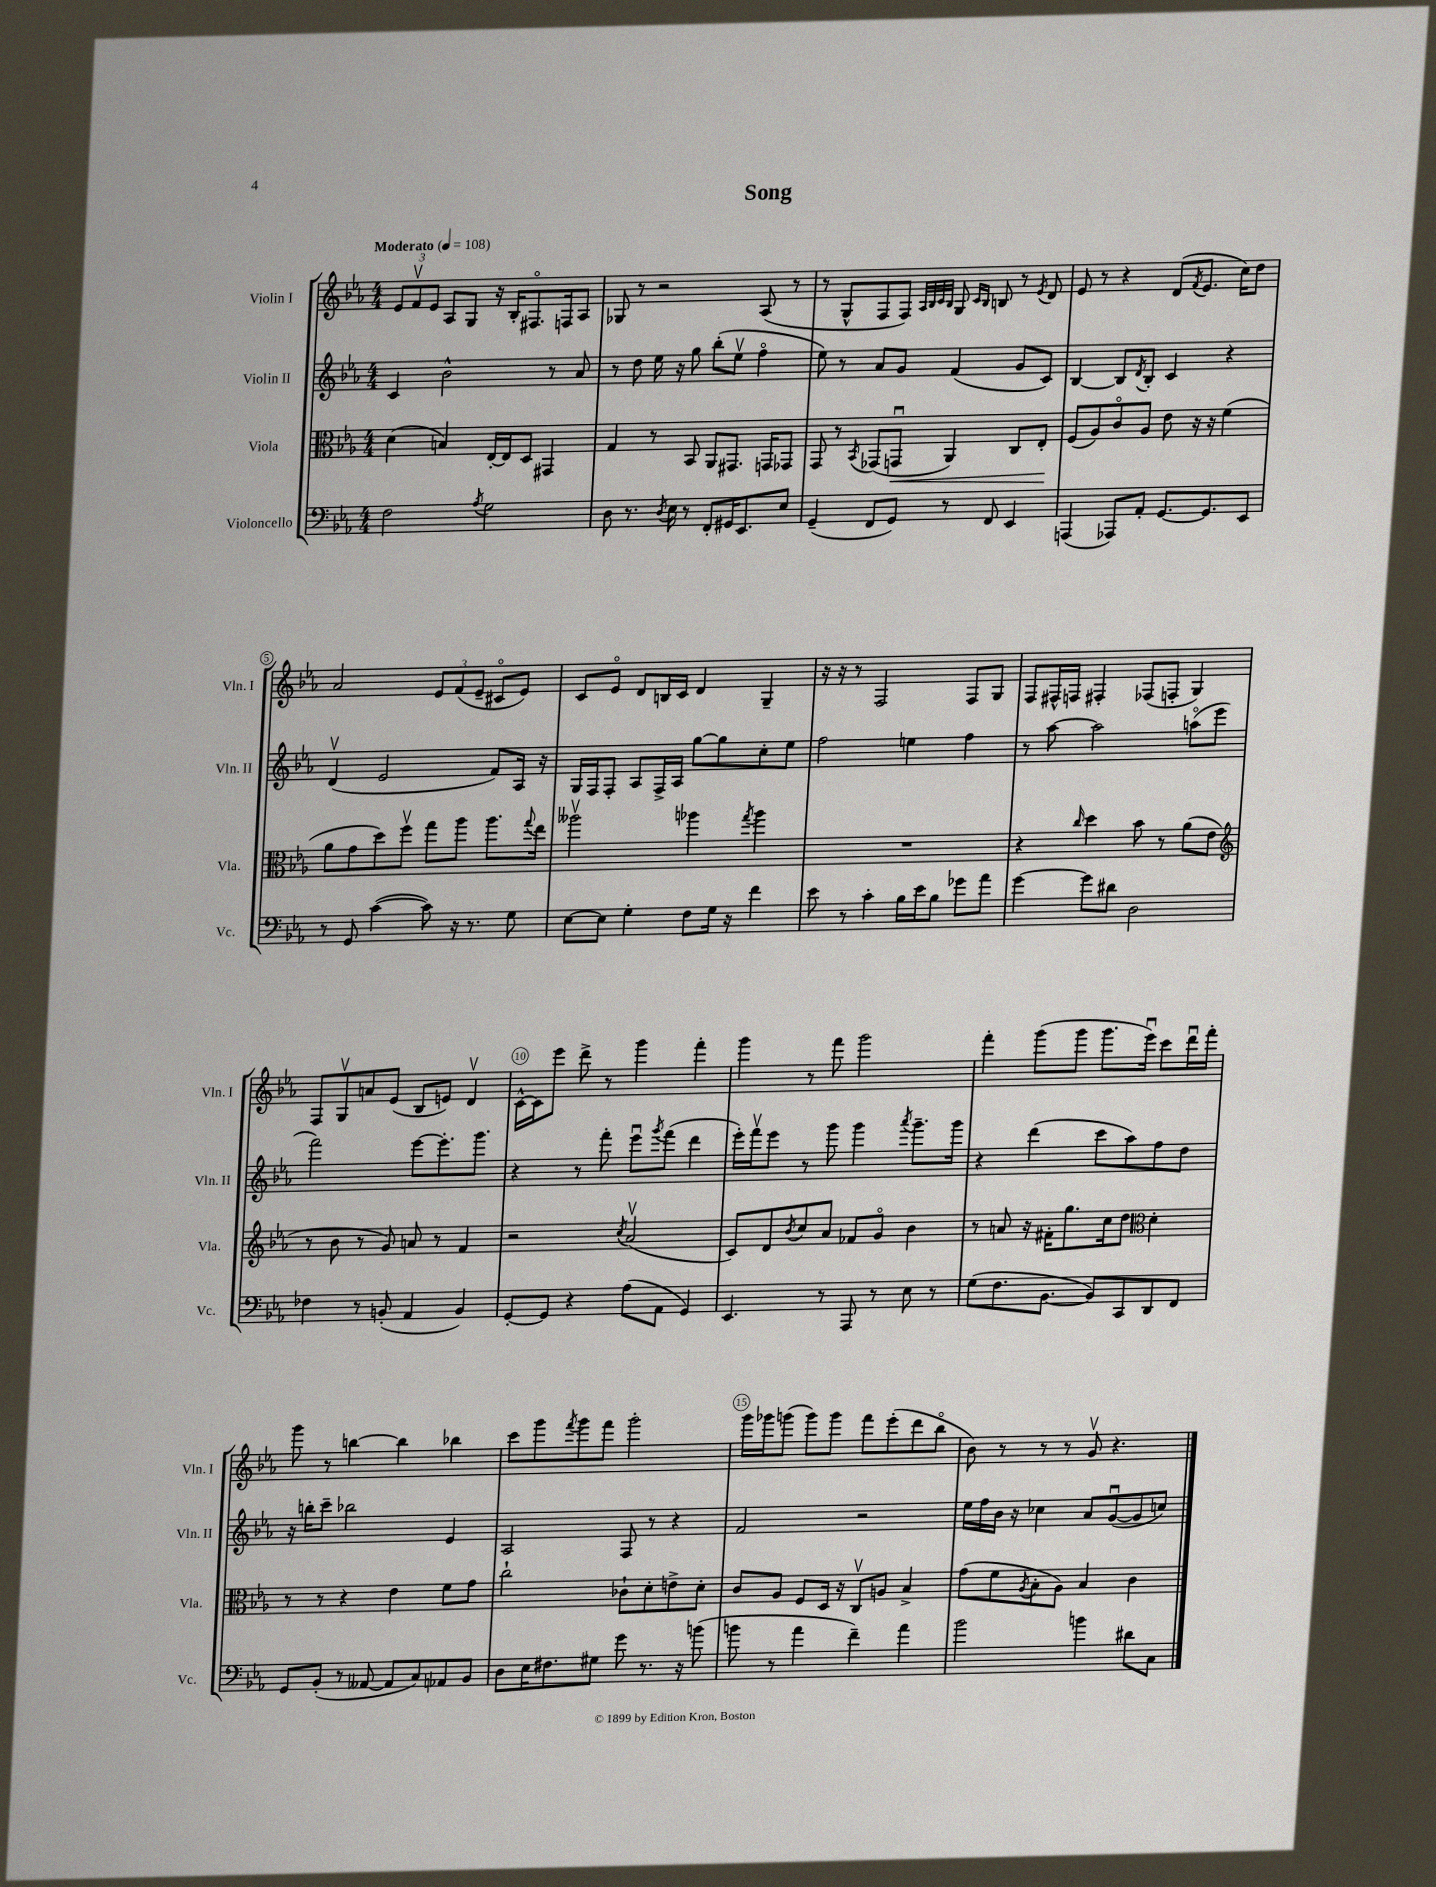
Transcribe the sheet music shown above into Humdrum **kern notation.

**kern	**kern	**kern	**kern
*staff4	*staff3	*staff2	*staff1
*clefF4	*clefC3	*clefG2	*clefG2
*k[b-e-a-]	*k[b-e-a-]	*k[b-e-a-]	*k[b-e-a-]
*M4/4	*M4/4	*M4/4	*M4/4
*MM108	*MM108	*MM108	*MM108
2F	(4d	4c	12e-
.	.	.	12fv
.	.	.	12e-
.	4B)	2b-^^	8A-
.	.	.	8G
8qA-	.	.	.
2G	[16E-'	.	16r
.	16E-]	.	16B-'
.	8D	.	8.F#o
.	4GG#	8r	.
.	.	.	16F
.	.	8a-	8A-
=	=	=	=
8D	4G	8r	8G-
8.r	.	8dd	8r
.	8r	16ee-	2r
8qD	.	.	.
16E-	.	16r	.
8r	8BB-	8gg	.
8FF'	8AA-	(8bb-'	.
16GG#	8.GG#	8ee-v	.
8.EE-	.	.	.
.	.	4ffo	(8A-
.	16GG	.	.
8E-	8GG-	.	8r
=	=	=	=
(4GG~	8GG	8ee-)	8r
.	8r	8r	8G^^
.	8qBB-	.	.
8FF	(8GG-	8a-	8F
8GG)	8GGu	8g	8F)
.	.	.	32qqA-
.	.	.	32qqB-
.	.	.	32qqc
.	.	.	32qqB-
8r	4AA-)	(4f	8G
.	.	.	16qqc
.	.	.	16qqB-
8FF	.	.	8B
4EE-	8C	8g	8r
.	.	.	8qe-
.	8E-'	8c)	8d
=	=	=	=
(4AAA	(8F	[4B-	8e-
.	8A-)	.	8r
8AAA-)	8co	8B-]	4r
.	.	8qd	.
8AA-'	8A-	8B-'	.
[8.GG	8e-	4c	(8d
.	.	.	8qf
.	16r	.	8.e-
8.GG]	16r	.	.
.	(4f	4r	.
.	.	.	16cc)
8EE-	.	.	8dd
=	=	=	=
8r	8a-	(4dv	2a-
8GG	8g	.	.
([4c	8dd)	2e-	.
.	8ffv	.	.
8c])	8gg	.	12e-
.	.	.	(12f
16r	8aa-	.	.
.	.	.	12e-~
8.r	.	.	.
.	8.aa-	8f)	8c#o
8G	.	16A-	8e-)
.	8qqgg	.	.
.	16ee-	16r	.
=	=	=	=
[8E-	2aa--v	16G	8c
.	.	16F	.
8E-]	.	8F'	8e-o
4G'	.	8A-	8d
.	.	16F^	16B
.	.	16A-	16c
8F	4aa-	[8gg	4d
16G	.	8gg]	.
16r	.	.	.
.	8qgg	.	.
4f	4aa-	8cc'	4G~
.	.	8ee-	.
=	=	=	=
8e-	1r	2ff	16r
.	.	.	16r
8r	.	.	8r
4c'	.	.	2F
16B-	.	4ee	.
16e-	.	.	.
8B-	.	.	.
8g-	.	4ff	8F
8a-	.	.	8G
=	=	=	=
[4g	4r	8r	8F
.	.	[8aa-	16F#^^
.	.	.	16F
.	16qqcc	.	.
8g]	4dd	2aa-]	4F#'
8d#	.	.	.
2D	8b-	.	(8F-
.	8r	.	8F'
.	(8a-	(8aao	4G)
.	8e-	8eee-	.
=	=	=	=
*	*clefG2	*	*
4F-	8r	2fff)	8F
.	8b-	.	8Gv
8r	8r	.	8a
(8BB'	8g)	.	(8e-
4AA-	8a	[8eee-	8B-
.	8r	8.eee-']	8e)
4BB)	4f	.	4dv
.	.	8.ggg	.
=	=	=	=
[8GG'	2r	4r	[16c^^
.	.	.	16c]
8GG]	.	.	8eee-
4r	.	8r	8ddd^
.	.	8fff'	8r
.	8qcc	.	.
(8A-	(2a-v	8eee-u	4ggg
.	.	8qggg	.
8AA-	.	(8fff	.
4GG)	.	4ddd	4fff'
=	=	=	=
4.EE-	8c)	16eee-')	4ggg
.	.	16fffv	.
.	8d	8eee-	.
.	8qb-	.	.
.	8cc	8r	8r
8r	8a-	8ggg	8fff
8AAA-	8f-	4ggg	2ggg
8r	8go	.	.
.	.	8qaaa-	.
8E-	4b-	8.ggg~	.
8r	.	.	.
.	.	16ggg	.
=	=	=	=
(8G	8r	4r	4fff'
8.F	8a	.	.
.	16r	(4ddd	(8ggg
[8.BB-	16f#'	.	.
.	8.gg	.	8ggg
8BB-])	.	8ccc	8.ggg
.	16cc	.	.
8CC	8dd	8aa-)	.
.	.	.	16eee-u)
*	*clefC3	*	*
8DD	4d'	8ff	8ccc
8FF	.	8dd	16dddu
.	.	.	16fff'
=	=	=	=
8GG	8r	16r	8ggg
.	.	16bb'	.
(8BB-'	8r	8ccc~	8r
8r	4r	2bb-	[4bb
[8AA--	.	.	.
8AA--]	4e-	.	4bb]
8C)	.	.	.
8AA-	8f	4e-	4bb-
8BB-	8g	.	.
=	=	=	=
8D	2cc`	2A-	8ccc
16E-	.	.	8ggg
8.F#	.	.	.
.	.	.	8qfff
.	.	.	8ggg
8G#	.	.	8fff
8g	8c-`	8F	2ggg'
8.r	8d'	8r	.
.	8e^	4r	.
16r	.	.	.
(8b	8d'	.	.
=	=	=	=
8b	8c	2f	16ggg
.	.	.	16ggg-
8r	8A-	.	(8ggg
4a-	8F	.	8ggg)
.	16D	.	8ggg
.	16r	.	.
4f~)	8Cv	2r	8fff
.	8A	.	(8eee-'
4a-	4B-^	.	8ddd
.	.	.	8bb-o
=	=	=	=
2b-	(8g	16ee-	8b-)
.	.	16ff	.
.	8f	16b-	8r
.	.	16r	.
.	8qA-	.	.
.	8B-'	4cc-	8r
.	8A-)	.	8r
4b	4B-	8a-	8gv
.	.	([8gu	4.r
8d#	4c	8g]	.
8C	.	8cc)	.
==	==	==	==
*-	*-	*-	*-
